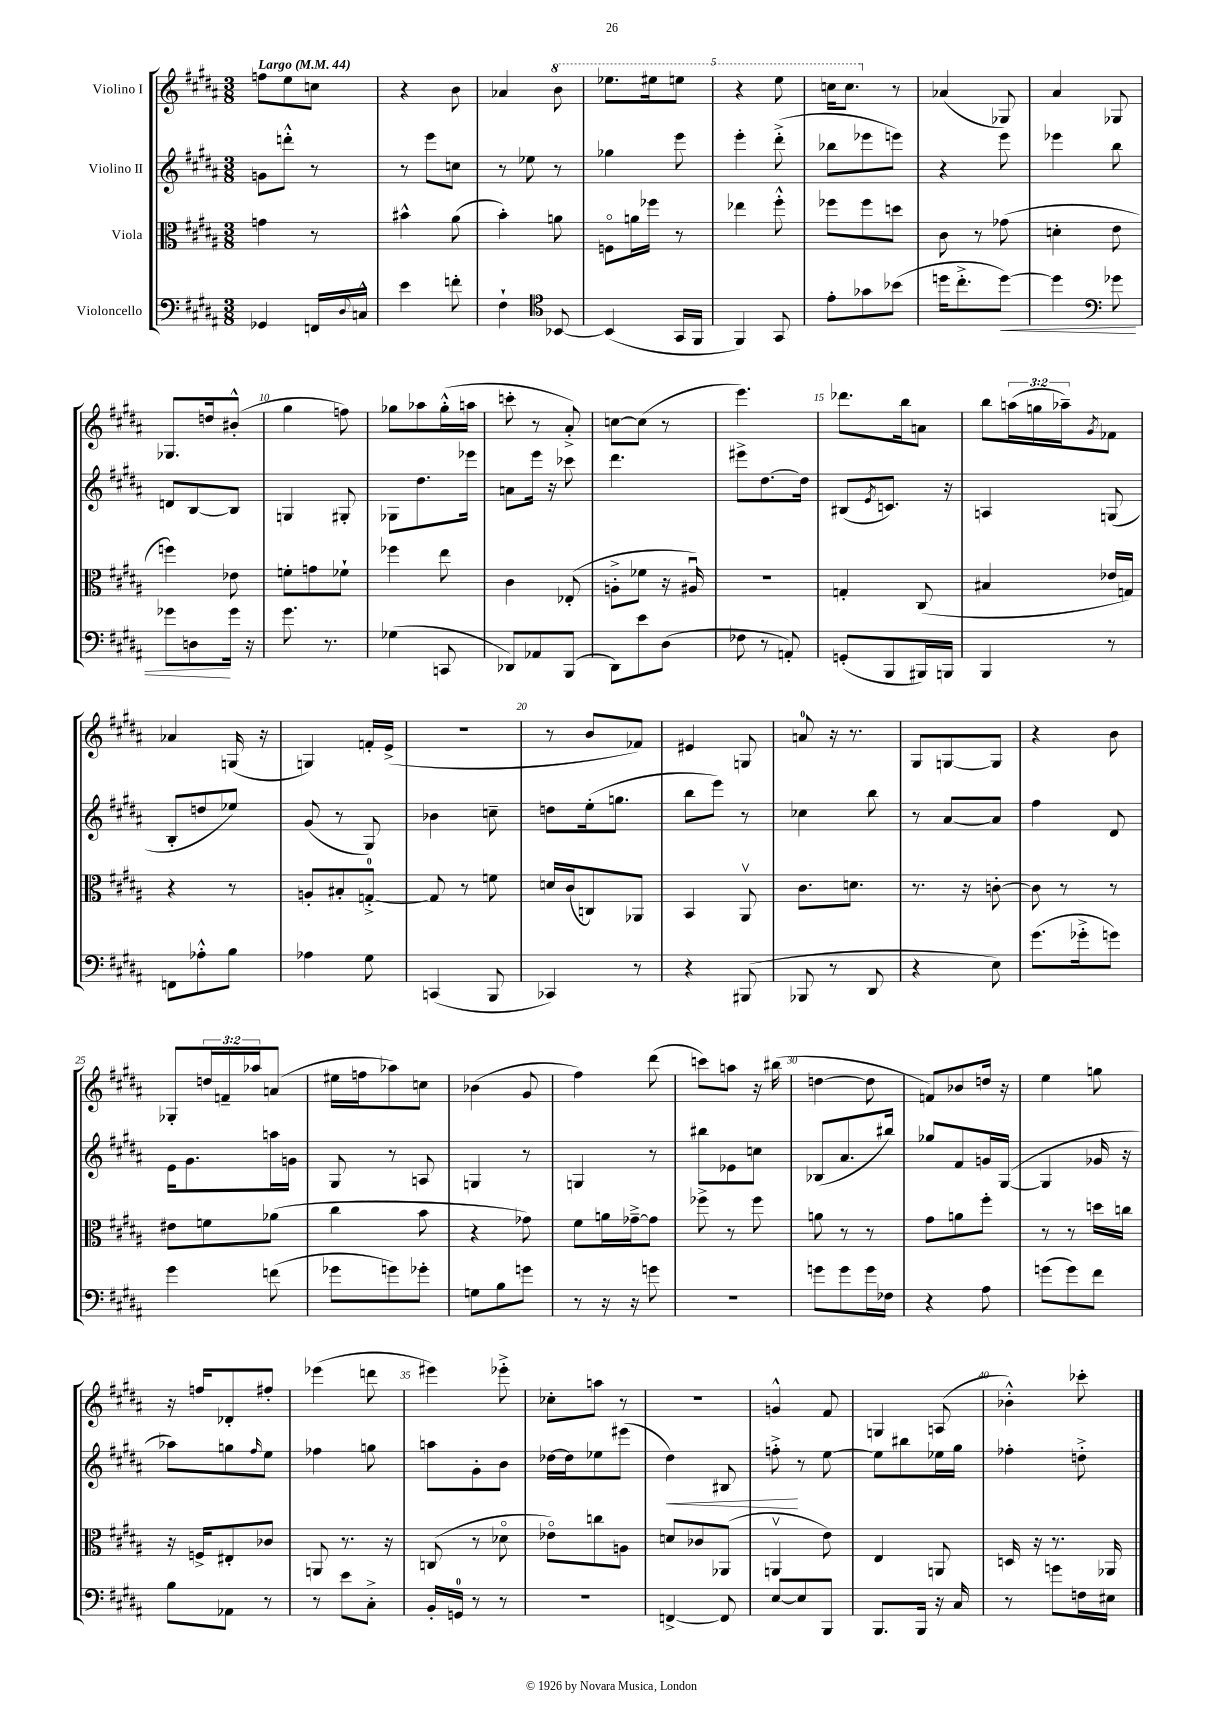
<<
\new StaffGroup <<
\new Staff = "s0" \with { instrumentName = "Violino I" } {
    \clef treble \key b \major \numericTimeSignature \time 3/8 \override Staff.TupletNumber.text = #tuplet-number::calc-fraction-text \tempo "Largo" 4 = 44
    f''8 e''8 c''8 |
    r4 b'8 |
    aes'4 \ottava #1 b''8 |
    ees'''8. eis'''16 e'''8 |
    r4 e'''8 |
    c'''16 c'''8. \ottava #0 r8 |
    aes'4( ges8) |
    ais'4 ges8 |
    ges8. d''16 bis'8-.-^( |
    gis''4 f''8) |
    ges''8 aes''8 ges''16-.-^( a''16 |
    c'''8-. r8 ais'8-.->) |
    c''8~ c''8( r8 |
    e'''4.) |
    des'''8. b''16 a'8 |
    b''8 \tuplet 3/2 { a''16( g''16 aes''16--) } \acciaccatura { gis'8 } fes'8 |
    aes'4 g16( r16 |
    g4) f'16-. e'16->( |
    R4. |
    r8 b'8 fes'8) |
    eis'4 g8 |
    a'8-0 r16 r8. |
    gis8 g8~ g8 |
    r4 b'8 |
    ges8-. \tuplet 3/2 { d''16 f'16-- aes''16 } a'8( |
    eis''16 f''16 aes''8) c''8 |
    bes'4( gis'8 |
    fis''4) dis'''8( |
    c'''8) a''8 r16 bis''16( |
    d''4~ d''8 |
    f'8) bes'8 d''16 r16 |
    e''4 g''8 |
    r16 f''16 des'8-. fis''8-. |
    ees'''4( d'''8 |
    eis'''4) ees'''8-.-> |
    ces''8-. a''8 r8 |
    r4. |
    g'4-^ fis'8 |
    g4 a8( |
    bes'4-.-^) ces'''8-. \bar "|." |
}
\new Staff = "s1" \with { instrumentName = "Violino II" } {
    \clef treble \key b \major \numericTimeSignature \time 3/8
    g'8 d'''8-.-^ r8 |
    r8 e'''8 c''8 |
    r8 ees''8 r8 |
    ges''4 e'''8 |
    e'''4-. dis'''8-.->( |
    bes''8 ees'''8 e'''8) |
    r4 e'''8 |
    ees'''4 b''8 |
    d'8 b8~ b8 |
    g4 gis8-. |
    ges8 dis''8. ees'''16 |
    a'8 e'''16 r16 ces'''8 |
    dis'''4. |
    eis'''8-> dis''8.~ dis''16 |
    bis8( \acciaccatura { e'8 } c'8.) r16 |
    a4 g8( |
    b8-. d''8 ees''8) |
    gis'8( r8 gis8) |
    bes'4 c''8-- |
    d''8 e''16-.( g''8. |
    b''8 e'''8) r8 |
    ces''4 b''8 |
    r8 ais'8~ ais'8 |
    fis''4 dis'8 |
    e'16 gis'8. a''16 g'16 |
    gis8 r8 a8 |
    g4 r8 |
    g4 r8 |
    bis''8 ees'8 c''8 |
    bes8( ais'8. bis''16) |
    ges''8 fis'8 g'16 gis16~( |
    gis4 ges'16 r16 |
    aes''8) g''8 \grace { fis''16 } e''8 |
    fes''4 g''8 |
    a''8 gis'8-. b'8 |
    des''16~ des''16 ees''8 eis'''8( |
    dis''4\<) bis8 |
    f''8-.->\! r8 e''8~ |
    e''8 bis''8 ees''16 gis''16 |
    fes''4-. d''8-.-> \bar "|." |
}
\new Staff = "s2" \with { instrumentName = "Viola" } {
    \clef alto \key b \major \numericTimeSignature \time 3/8
    g'4 r8 |
    bis'4-^ ais'8( |
    b'4-.) a'8 |
    f8\flageolet a'16 fes''16 r8 |
    ees''4 fis''8-.-^ |
    fes''8 fes''8 d''8 |
    cis'8 r8 ges'8( |
    d'4-. e'8 |
    f''4) ees'8 |
    f'8-. g'8 fes'8-! |
    fes''4 e''8 |
    cis'4 ees8-.( |
    a8-.-> fes'8 r16 ais16\downbow) |
    R4. |
    g4-. cis8( |
    bis4 ees'16 g16) |
    r4 r8 |
    a8-. bis8-. g8-0~-.-> |
    g8 r8 f'8 |
    d'16 cis'16( c8) aes,8 |
    b,4 ais,8\upbow |
    cis'8. d'8. |
    r8. r16 c'8~-. |
    c'8 r8 r8 |
    eis'8 f'8 aes'8( |
    cis''4 b'8 |
    r4 ges'8) |
    fis'8 a'16 ges'16~---> ges'8 |
    fes''8-> r8 fes''8 |
    a'8 r8 r8 |
    gis'8 a'8 fis''8-. |
    r8 r8 d''16 c''16 |
    r16 f16-> eis8-. ces'8 |
    a,8 r8. r16 |
    c8( r8 des'8\flageolet |
    ees'8\flageolet) c''8 a8 |
    d'8 ces'8 aes,8( |
    a,4\upbow e'8) |
    e4 a,8 |
    d16 r16 r8. aes,16 \bar "|." |
}
\new Staff = "s3" \with { instrumentName = "Violoncello" } {
    \clef bass \key b \major \numericTimeSignature \time 3/8
    ges,4 f,16 \appoggiatura { dis8 } c16-^ |
    e'4 f'8-. |
    fis4-! \clef tenor bes,8~ |
    bes,4( gis,16 fis,16 |
    fis,4) gis,8 |
    e'8-. ges'8 bes'8( |
    d''16 cis''8.-.-> d''8~\<) |
    d''4 \clef bass ges'8 |
    ges'8 d8\! ges'16 r16 |
    gis'8. r8. |
    ges4( c,8 |
    des,8) aes,8 b,,8( |
    dis,8) e'8 dis8( |
    fes8 r8 a,8-.) |
    g,8-.( b,,8 bis,,16) b,,16 |
    b,,4 r8 |
    f,8 aes8-.-^ b8 |
    aes4 gis8 |
    c,4( b,,8 |
    ces,4) r8 |
    r4 bis,,8( |
    bes,,8 r8 dis,8 |
    r4 e8) |
    gis'8.( ges'16-.-> g'8) |
    gis'4 f'8( |
    ges'8 g'8) ges'8-. |
    g8 b8 g'8 |
    r8 r16 r16 g'8 |
    R4. |
    g'8 g'8 g'16 fes16 |
    r4 ais8 |
    g'8( g'8) fis'8 |
    b8 aes,8 r8 |
    r8 e'8 cis8-.-> |
    b,16-. g,16-0 r8 r8 |
    R4. |
    f,4~-> f,8 |
    e8~ e8 b,,8 |
    b,,8. b,,16 r16 cis16 |
    r8 g'8 f16 eis16 \bar "|." |
}
>>
>>
\layout { \context { \Score \override BarNumber.break-visibility = ##(#f #t #t) barNumberVisibility = #(every-nth-bar-number-visible 5) } }
